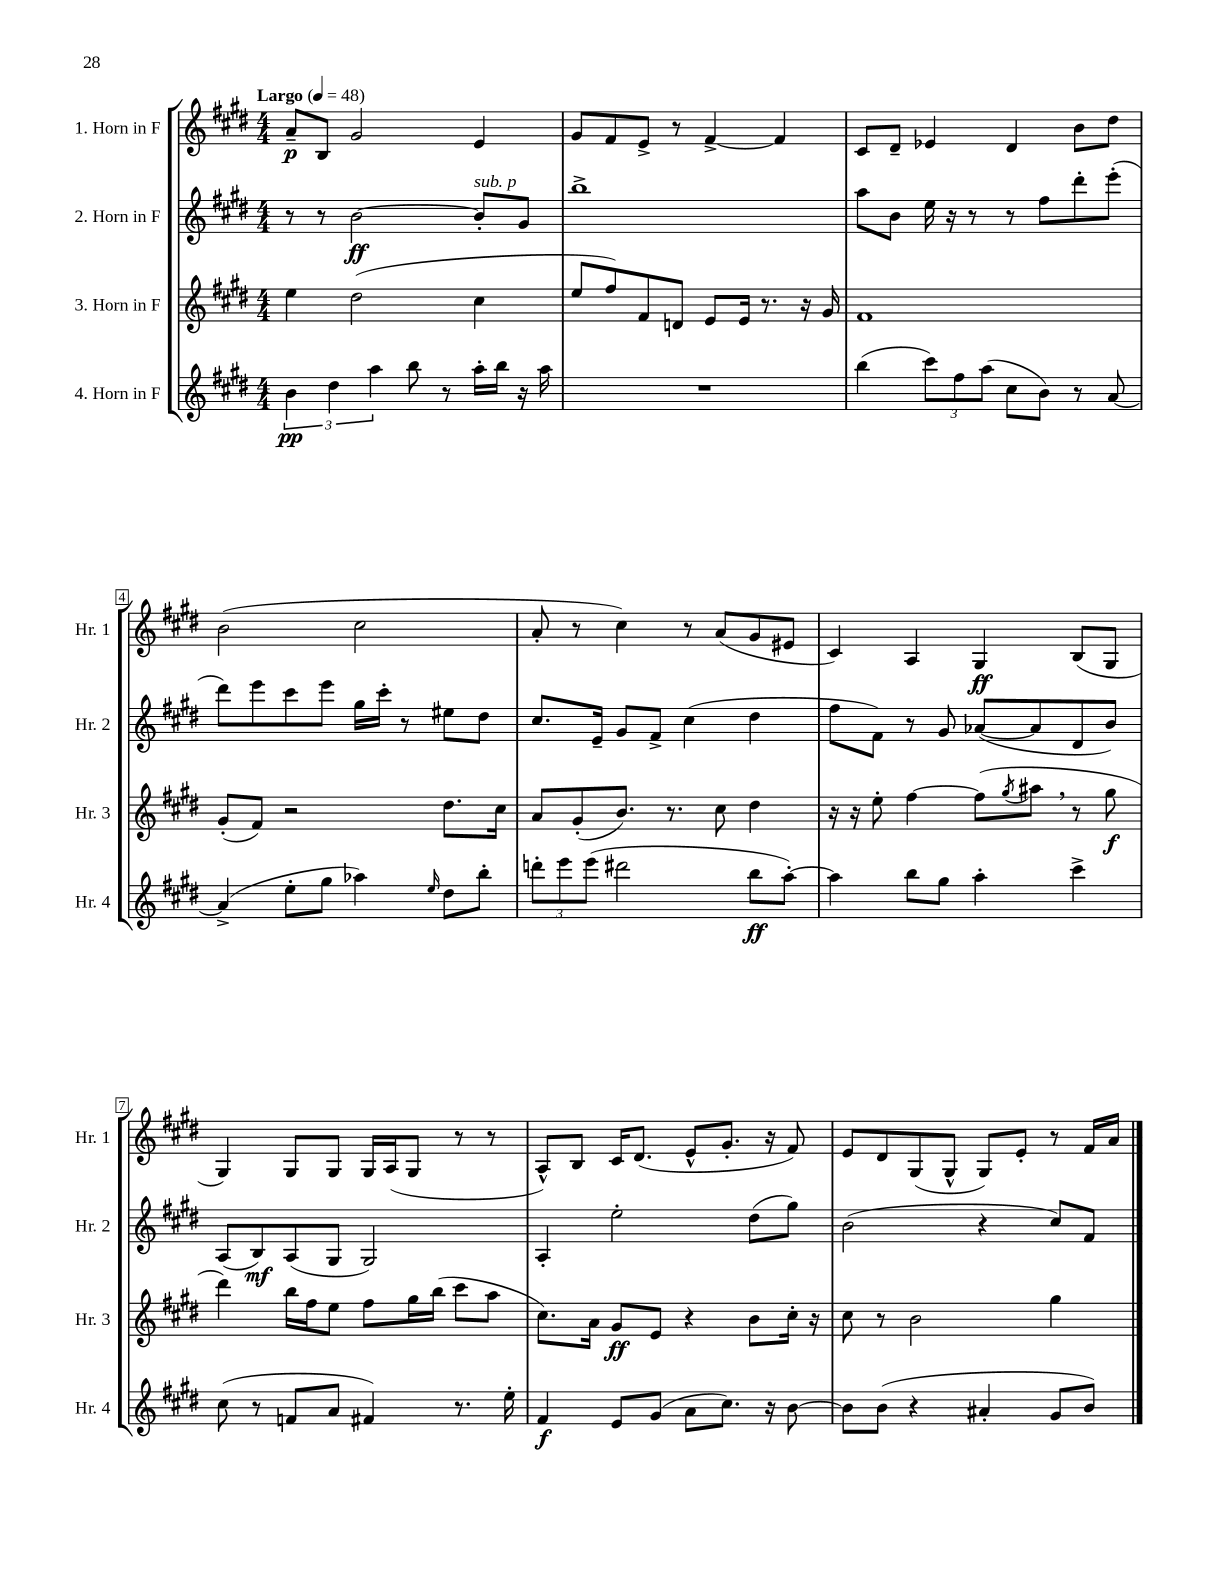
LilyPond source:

<<
\new StaffGroup <<
\new Staff = "s0" \with { instrumentName = "1. Horn in F" shortInstrumentName = "Hr. 1" } {
    \clef treble \key e \major \numericTimeSignature \time 4/4 \tempo "Largo" 4 = 48
    a'8--\p b8 gis'2 e'4 |
    gis'8 fis'8 e'8-> r8 fis'4~-> fis'4 |
    cis'8 dis'8-- ees'4 dis'4 b'8 dis''8 |
    b'2( cis''2 |
    a'8-. r8 cis''4) r8 a'8( gis'8 eis'8 |
    cis'4) a4 gis4\ff b8( gis8 |
    gis4) gis8 gis8 gis16 a16( gis8 r8 r8 |
    a8-^) b8 cis'16 dis'8.( e'8-^ gis'8.-. r16 fis'8) |
    e'8 dis'8 gis8( gis8-^ gis8) e'8-. r8 fis'16 a'16 \bar "|." |
}
\new Staff = "s1" \with { instrumentName = "2. Horn in F" shortInstrumentName = "Hr. 2" } {
    \clef treble \key e \major \numericTimeSignature \time 4/4
    r8 r8 b'2~\ff b'8-.^\markup { \italic "sub. p" } gis'8 |
    b''1-> |
    a''8 b'8 e''16 r16 r8 r8 fis''8 dis'''8-. e'''8-.( |
    dis'''8) e'''8 cis'''8 e'''8 gis''16 cis'''16-. r8 eis''8 dis''8 |
    cis''8. e'16-- gis'8 fis'8-> cis''4( dis''4 |
    fis''8 fis'8) r8 gis'8 aes'8~( aes'8 dis'8 b'8) |
    a8( b8\mf) a8( gis8 gis2) |
    a4-. e''2-. dis''8( gis''8) |
    b'2( r4 cis''8) fis'8 \bar "|." |
}
\new Staff = "s2" \with { instrumentName = "3. Horn in F" shortInstrumentName = "Hr. 3" } {
    \clef treble \key e \major \numericTimeSignature \time 4/4
    e''4 dis''2( cis''4 |
    e''8 fis''8) fis'8 d'8 e'8 e'16 r8. r16 gis'16 |
    fis'1 |
    gis'8-.( fis'8) r2 dis''8. cis''16 |
    a'8 gis'8-.( b'8.) r8. cis''8 dis''4 |
    r16 r16 e''8-. fis''4~ fis''8( \acciaccatura { gis''8 } ais''8 \breathe r8 gis''8\f |
    dis'''4) b''16 fis''16 e''8 fis''8 gis''16 b''16( cis'''8 a''8 |
    cis''8.) a'16 gis'8\ff e'8 r4 b'8 cis''16-. r16 |
    cis''8 r8 b'2 gis''4 \bar "|." |
}
\new Staff = "s3" \with { instrumentName = "4. Horn in F" shortInstrumentName = "Hr. 4" } {
    \clef treble \key e \major \numericTimeSignature \time 4/4
    \tuplet 3/2 { b'4\pp dis''4 a''4 } b''8 r8 a''16-. b''16 r16 a''16 |
    R1 |
    b''4( \tuplet 3/2 { cis'''8) fis''8 a''8( } cis''8 b'8) r8 a'8~ |
    a'4->( e''8-. gis''8 aes''4) \grace { e''16 } dis''8 b''8-. |
    \tuplet 3/2 { d'''8-. e'''8 e'''8( } dis'''2 b''8\ff a''8~-.) |
    a''4 b''8 gis''8 a''4-. cis'''4-> |
    cis''8( r8 f'8 a'8 fis'4) r8. e''16-. |
    fis'4\f e'8 gis'8( a'8 cis''8.) r16 b'8~ |
    b'8 b'8( r4 ais'4-. gis'8 b'8) \bar "|." |
}
>>
>>
\layout { \context { \Score \override BarNumber.stencil = #(make-stencil-boxer 0.1 0.3 ly:text-interface::print) } }
